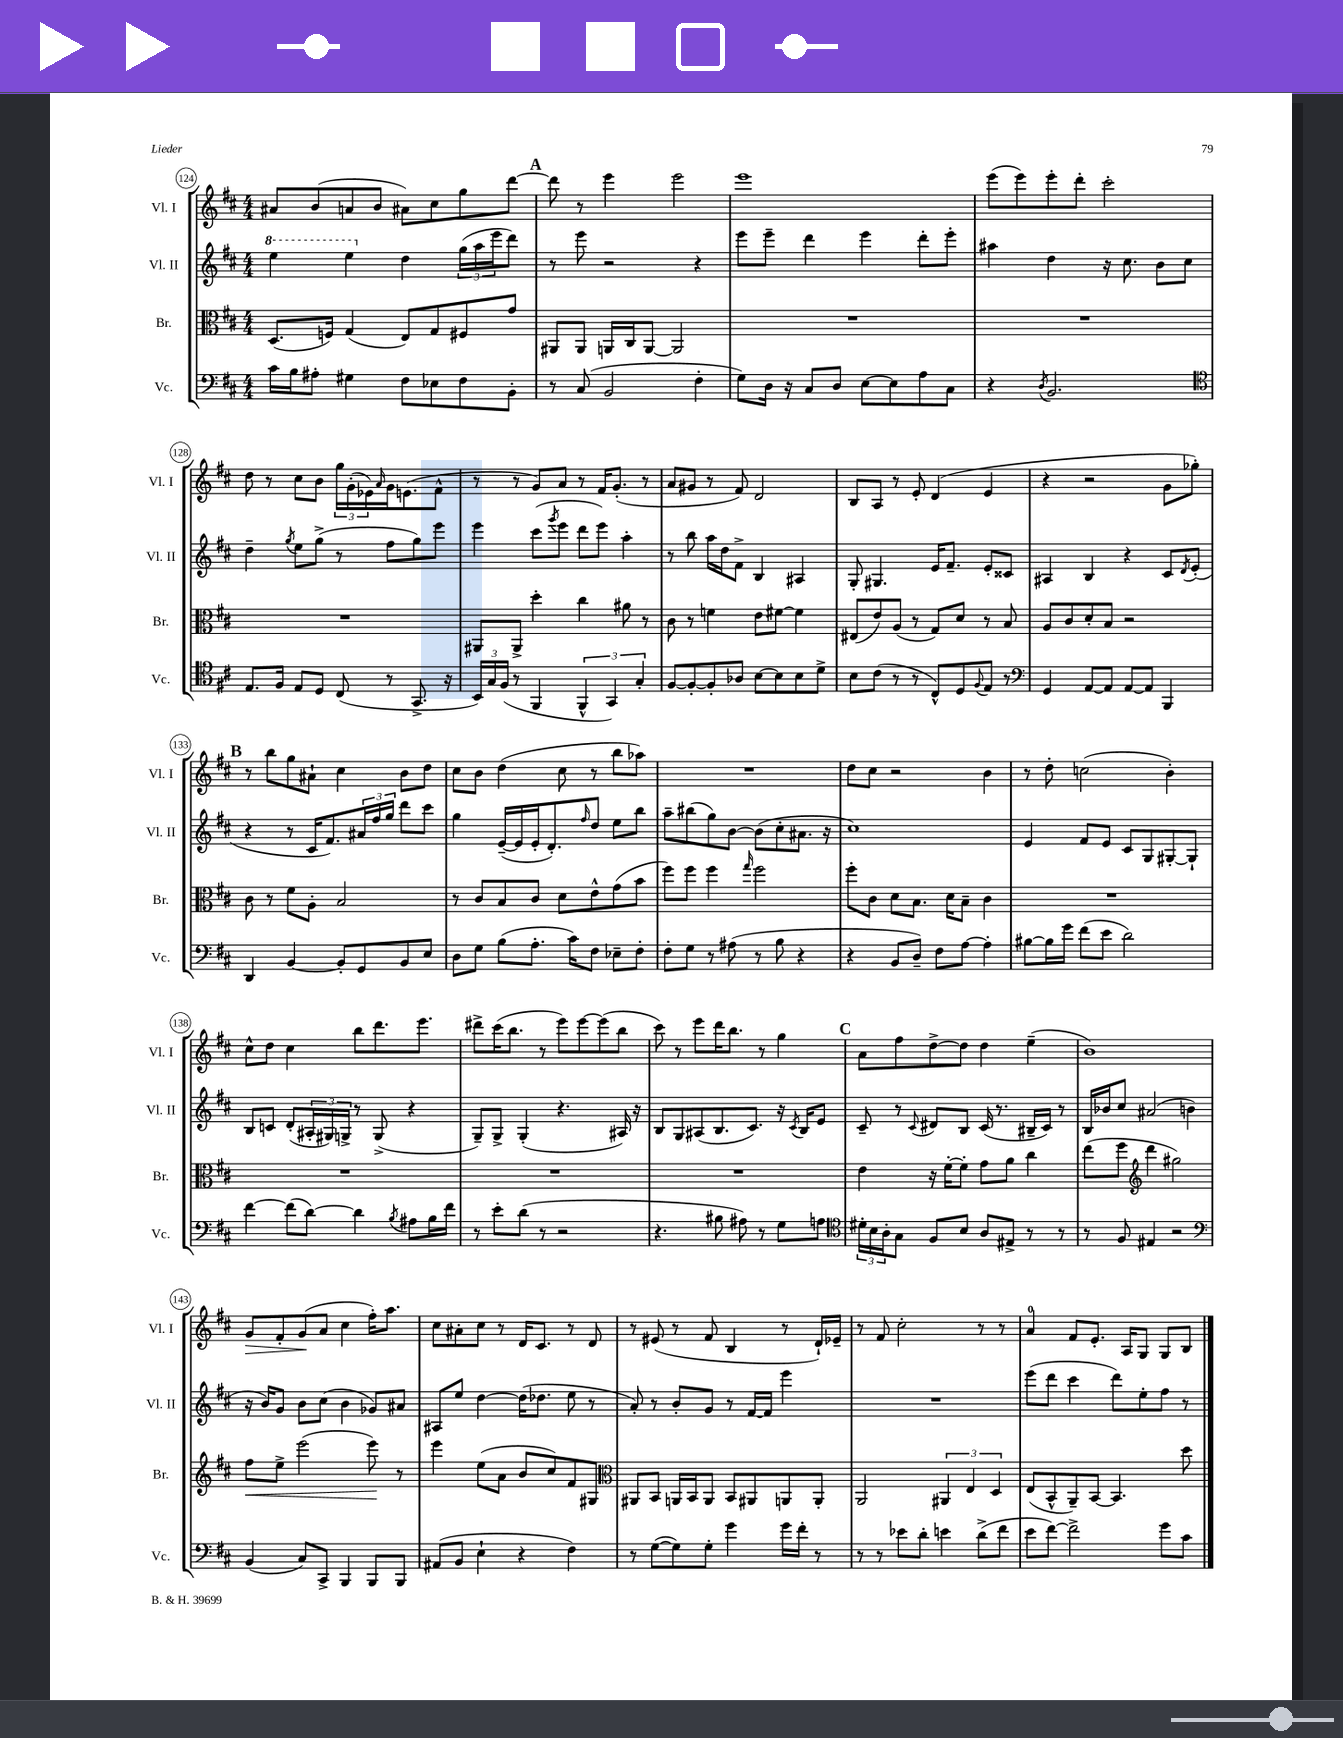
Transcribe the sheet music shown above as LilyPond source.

<<
\new StaffGroup <<
\new Staff = "s0" \with { instrumentName = "Vl. I" shortInstrumentName = "Vl. I" } {
    \clef treble \key d \major \numericTimeSignature \time 4/4
    ais'8 b'8( a'8 b'8 ais'8) cis''8 g''8 d'''8~ |
    \mark \markup { \bold "A" } d'''8 r8 e'''4 e'''2 |
    e'''1 |
    e'''8( e'''8) e'''8-. d'''8-. cis'''2-. |
    d''8 r8 cis''8 b'8 \tuplet 3/2 { g''16 g'16-.( ees'16) } \grace { a'16 } g'16 e'8.( fis'8-^ |
    r8 r8 g'8) a'8 r8 fis'16 g'8.-.( r8 |
    a'8 gis'8 r8 fis'8) d'2 |
    b8 a8 r8 e'8-. d'4( e'4 |
    r4 r2 g'8 ges''8-.) |
    \mark \markup { \bold "B" } r8 b''8 g''8 ais'8-! cis''4 b'8 d''8 |
    cis''8 b'8 d''4( cis''8 r8 b''8 aes''8) |
    R1 |
    d''8 cis''8 r2 b'4 |
    r8 d''8-. c''2( b'4-.) |
    cis''8-^ d''8 cis''4 b''8 d'''8. e'''8. |
    dis'''8-> cis'''16( b''8. r8 e'''8) e'''8~ e'''8( b''8 |
    cis'''8) r8 e'''8 d'''16 b''8. r8 g''4 |
    \mark \markup { \bold "C" } a'8 fis''8 d''8~-> d''8 d''4 e''4--( |
    b'1) |
    g'8\> fis'8-. g'8\!( a'8 cis''4 fis''16-.) a''8. |
    cis''8 ais'8-. cis''8 r8 d'16 cis'8. r8 d'8 |
    r8 eis'8( r8 fis'8 b4 r8 d'16-!) ees'16-- |
    r8 fis'8 cis''2-. r8 r8 |
    a'4-0 fis'8 e'8.-. a16 g8 g8 b8 \bar "|." |
}
\new Staff = "s1" \with { instrumentName = "Vl. II" shortInstrumentName = "Vl. II" } {
    \clef treble \key d \major \numericTimeSignature \time 4/4
    \ottava #1 e'''4 e'''4 \ottava #0 d''4 \tuplet 3/2 { g''16( a''16 e'''16 } d'''8) |
    \mark \markup { \bold "A" } r8 e'''8 r2 r4 |
    e'''8 e'''8-- d'''4 e'''4 d'''8-. e'''8-. |
    ais''4 d''4 r16 cis''8. b'8 cis''8 |
    d''4-- \acciaccatura { g''8 } e''8 g''8->( r8 fis''8 g''8) e'''8 |
    e'''4 cis'''8( \acciaccatura { g'''8 } e'''8 d'''8 e'''8) a''4-. |
    r8 b''8 a''16 d''16 fis'8-> b4 ais4 |
    g8-. gis4. e'16 fis'8.-- e'8-. cisis'8 |
    ais4 b4 r4 cis'8 \acciaccatura { d'8 } e'8-.( |
    \mark \markup { \bold "B" } r4 r8 cis'16 fis'8.) \tuplet 3/2 { ais'16 fis''16 g''16 } d'''8 cis'''8 |
    g''4 e'16~--( e'16 e'16-. d'8.-.) \grace { fis''16 } d''8 e''8 b''8 |
    a''8-- bis''8( g''8) b'8~ b'8( cis''8-. ais'8. r16 |
    cis''1) |
    e'4 fis'8 e'8 cis'8 g8 gis8~-. gis8-! |
    b8 c'8 d'8-.( \tuplet 3/2 { ais16-. gis16) g16-> } r8 g8->( r4 |
    g8--) g8-> g4-.( r4. ais16) r16 |
    b8 g8 ais8( b8. cis'8.) r16 \acciaccatura { cis'8 } b16 e'8 |
    \mark \markup { \bold "C" } cis'8-- r8 \appoggiatura { cis'8 } dis'8 b8 cis'16( r8. bis16-- cis'16) r8 |
    b16 bes'16 cis''8 ais'2( b'4 |
    r16 b'16) g'8 b'8 cis''8( b'4 ges'8) ais'8 |
    ais8 e''8 d''4~ d''16( des''8. e''8 r8 |
    a'8-.) r8 b'8-. g'8 r8 fis'16~ fis'16 e'''4 |
    R1 |
    e'''8( d'''8 cis'''4 d'''8) e''8-. fis''8 r8 \bar "|." |
}
\new Staff = "s2" \with { instrumentName = "Br." shortInstrumentName = "Br." } {
    \clef alto \key d \major \numericTimeSignature \time 4/4
    d8.( f16) g4( e8) g8 fis8 g'8 |
    \mark \markup { \bold "A" } ais,8 ais,8 a,16 cis16 a,8~ a,2 |
    R1 |
    R1 |
    R1 |
    ais,8 ais,8-> d''4-. cis''4 ais'8 r8 |
    cis'8 r8 f'4 e'8 fis'8~ fis'4 |
    eis8( e'8) a8( r8 g8) d'8 r8 b8 |
    a8 cis'8 d'8-. b8 r2 |
    \mark \markup { \bold "B" } cis'8 r8 fis'8 a8-. b2 |
    r8 cis'8 b8 cis'8 d'8 e'8-^ g'8( b'8 |
    fis''8) fis''8 fis''4 \grace { g''16 } fis''2 |
    fis''8-. cis'8 d'8 b8. d'16 b8-- cis'4 |
    R1 |
    R1 |
    R1 |
    R1 |
    \mark \markup { \bold "C" } e'4 r16 fis'16~-. fis'8-. g'8 a'8 cis''4 |
    e''8( fis''8 \clef treble d'''4 gis''2) |
    fis''8\< e''8-> e'''2( e'''8\!) r8 |
    e'''4 e''8( a'8 b'8 cis''8) fis'8 gis8 |
    \clef alto ais,8 b,8 a,16 b,16 a,8 b,8 ais,8 a,8 a,8-. |
    a,2 \tuplet 3/2 { ais,4 e4 d4 } |
    e8( b,8-^ a,8--) b,8~ b,4. d''8 \bar "|." |
}
\new Staff = "s3" \with { instrumentName = "Vc." shortInstrumentName = "Vc." } {
    \clef bass \key d \major \numericTimeSignature \time 4/4
    cis'16 b16 ais8-. gis4 fis8 ees8 fis8 b,8-. |
    \mark \markup { \bold "A" } r8 cis8( b,2 fis4-. |
    g8) d16 r16 cis8 d8 e8~ e8 a8 cis8 |
    r4 \acciaccatura { d8 } b,2. |
    \clef tenor e8. fis16 e8 d8 cis8( r8 g,8.-> r16 |
    \tuplet 3/2 { b,16) g16 fis16( } r8 fis,4 \tuplet 3/2 { fis,4-^ g,4) g4-. } |
    fis8~ fis8~-. fis8-. aes8 b8~ b8 b8 d'8-> |
    b8 cis'8( r8 r8 cis8-^) d8 \appoggiatura { fis8 } e8 r8 |
    \clef bass g,4 a,8~ a,8 a,8~ a,8 b,,4 |
    \mark \markup { \bold "B" } d,4 b,4~ b,8-. g,8 b,8 e8 |
    d8 g8 b8( a8.-. cis'16) fis8 ees8-- fis8-. |
    fis8-. g8 r8 ais8( r8 b8 r4 |
    r4 b,8 d8--) fis8 a8~ a4-. |
    bis8~ bis16 g'16 fis'8( e'8 d'2) |
    fis'4~ fis'8( d'8~) d'4 \acciaccatura { b8 } ais8 b16 fis'16 |
    r8 e'8-. d'8( r8 r2 |
    r4. bis8 ais8) r8 g8 a8 |
    \mark \markup { \bold "C" } \clef tenor \tuplet 3/2 { dis'16-. b16 a16-. } g8 fis8 b8 a8 eis8-> r8 r8 |
    r8 fis8 eis4 r2 |
    \clef bass b,4( cis8) cis,8-> b,,4 b,,8 b,,8 |
    ais,8( b,8 e4-! r4 fis4) |
    r8 g8~( g8) g8-. g'4 g'16 fis'16-. r8 |
    r8 r8 ees'8 d'8-. e'4 d'8->( fis'8 |
    e'8 fis'8~) fis'2-> g'8 cis'8 \bar "|." |
}
>>
>>
\layout { \context { \Score currentBarNumber = #124 \override BarNumber.stencil = #(make-stencil-circler 0.1 0.3 ly:text-interface::print) } }
